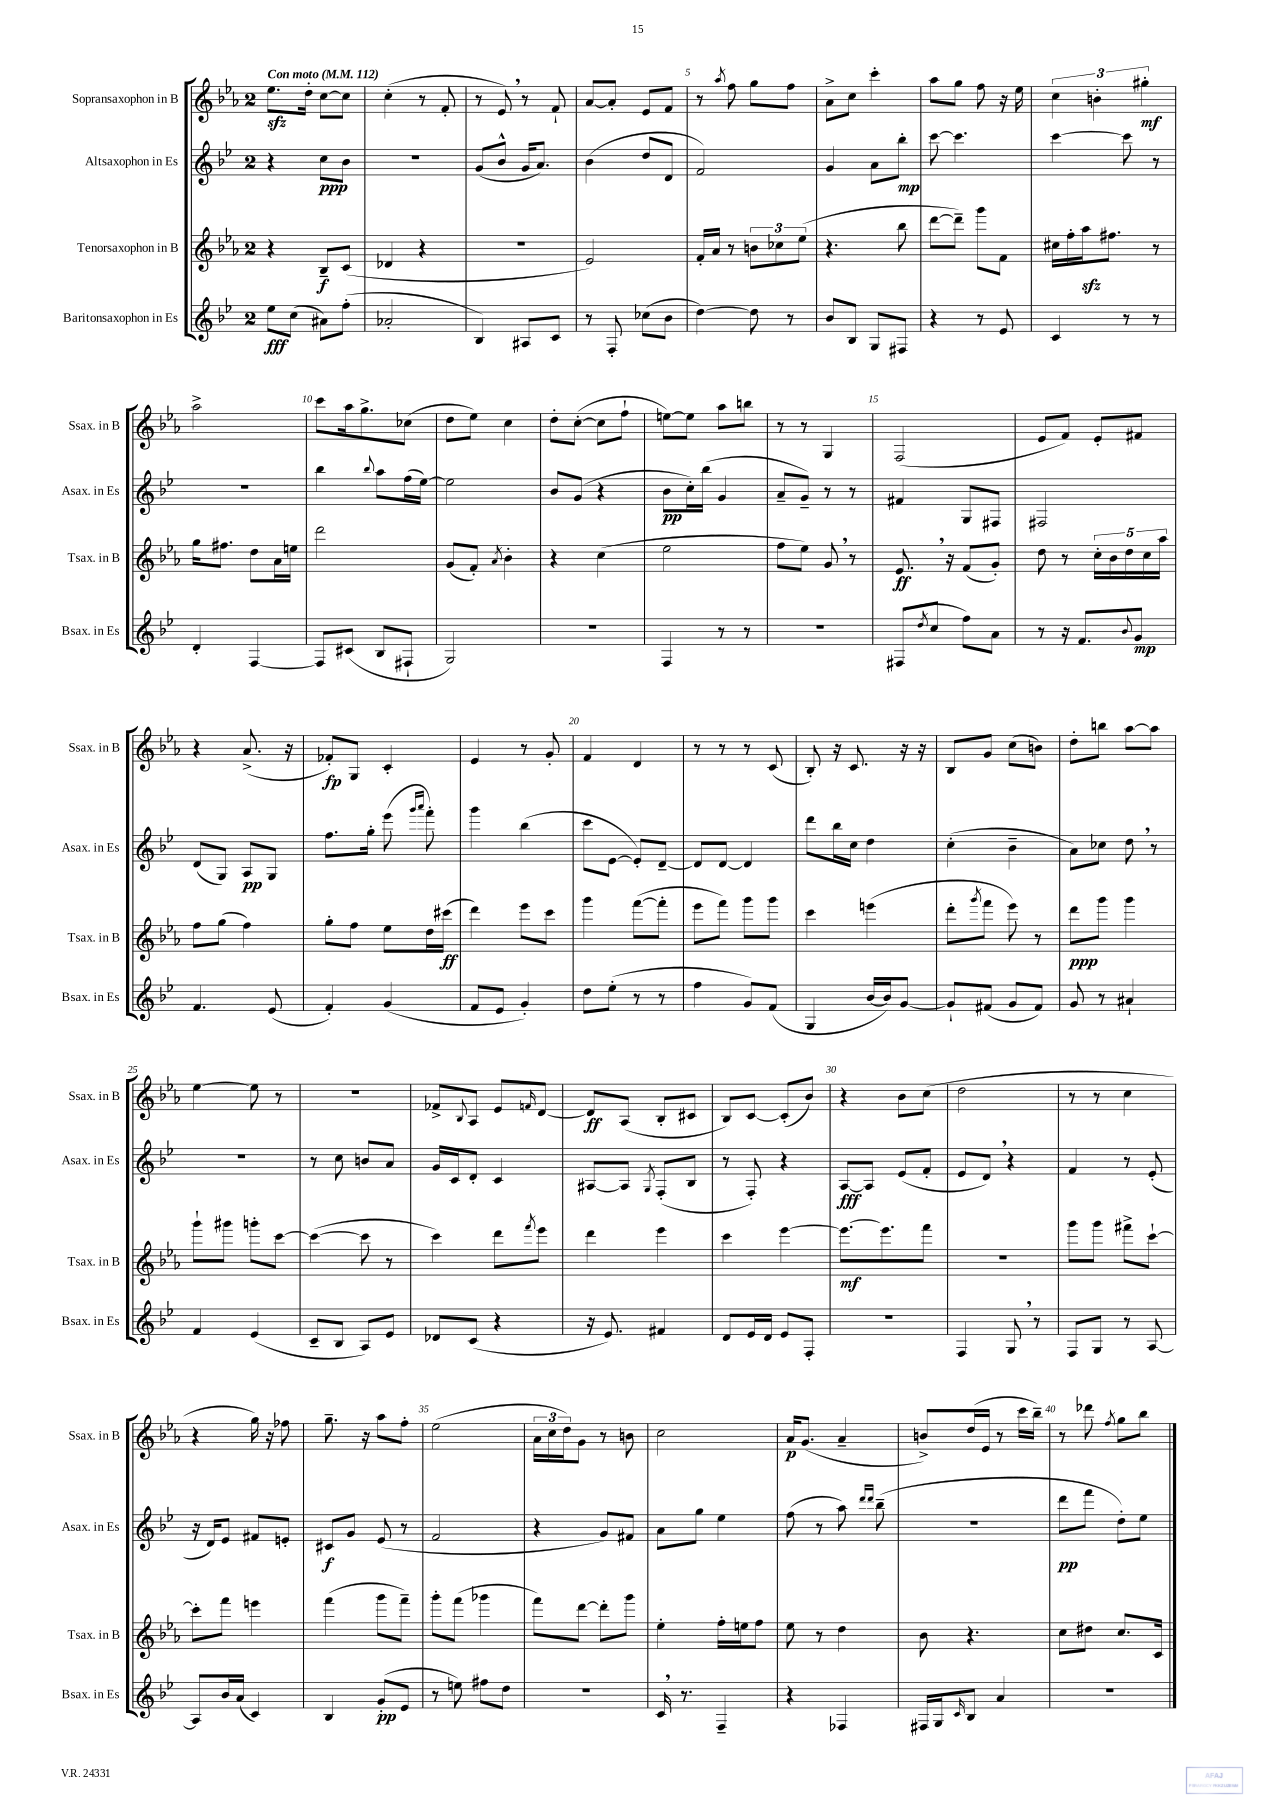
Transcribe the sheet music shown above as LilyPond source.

<<
\new StaffGroup <<
\new Staff = "s0" \with { instrumentName = "Sopransaxophon in B" shortInstrumentName = "Ssax. in B" } {
    \clef treble \key ees \major \once \override Staff.TimeSignature.style = #'single-digit \time 2/4 \tempo "Con moto" 4 = 112
    ees''8.\sfz d''16-. c''8~ c''8 |
    c''4-.( r8 f'8-. |
    r8 ees'8) \breathe r8 f'8-! |
    aes'8~ aes'8-. ees'8 f'8 |
    r8 \acciaccatura { aes''8 } f''8 g''8 f''8 |
    aes'8-> c''8 c'''4-. |
    aes''8 g''8 f''8 r16 ees''16 |
    \tuplet 3/2 { c''4 b'4-. gis''4-.\mf } |
    aes''2-> |
    c'''8 aes''16 g''8.-> ces''8( |
    d''8 ees''8) c''4 |
    d''8-. c''8~-.( c''8 f''8-! |
    e''8~) e''8 aes''8 b''8 |
    r8 r8 g4 |
    f2( |
    ees'8 f'8) ees'8-. fis'8 |
    r4 aes'8.->( r16 |
    fes'8-.\fp) g8 c'4-. |
    ees'4 r8 g'8-. |
    f'4 d'4 |
    r8 r8 r8 c'8( |
    bes8-.) r16 c'8. r16 r16 |
    bes8 g'8 c''8( b'8) |
    d''8-. b''8 aes''8~ aes''8 |
    ees''4~ ees''8 r8 |
    r2 |
    fes'8-> \appoggiatura { bes8 } aes8 ees'8 \grace { f'16 } d'8~ |
    d'8\ff aes8( bes8-. cis'8 |
    bes8) c'8~ c'8-.( bes'8) |
    r4 bes'8 c''8( |
    d''2 |
    r8 r8 c''4 |
    r4 g''16) r16 fes''8 |
    g''8.-- r16 aes''8 f''8-. |
    ees''2( |
    \tuplet 3/2 { aes'16 c''16 d''16) } g'8 r8 b'8 |
    c''2 |
    aes'16\p g'8.( aes'4-- |
    b'8->) d''16( ees'16 r8 c'''16 bes''16--) |
    r8 des'''8 \acciaccatura { f''8 } g''8 bes''8 \bar "|." |
}
\new Staff = "s1" \with { instrumentName = "Altsaxophon in Es" shortInstrumentName = "Asax. in Es" } {
    \clef treble \key bes \major \once \override Staff.TimeSignature.style = #'single-digit \time 2/4
    r4 c''8\ppp bes'8 |
    r2 |
    g'8( bes'8-^ g'16 a'8.) |
    bes'4( d''8 d'8 |
    f'2) |
    g'4 a'8 bes''8-.\mp |
    c'''8~ c'''4. |
    c'''4~ c'''8 r8 |
    R2 |
    bes''4 \appoggiatura { bes''8 } a''8 f''16( ees''16~) |
    ees''2 |
    bes'8 g'8( r4 |
    bes'8\pp c''16-.) bes''16( g'4 |
    a'8-- g'8--) r8 r8 |
    fis'4 g8 fis8 |
    fis2 |
    d'8( g8) a8\pp g8 |
    f''8. g''16-. ees'''8( \grace { g'''16 a'''16 } f'''8-.) |
    g'''4 bes''4( |
    c'''8 ees'8~ ees'8-.) d'8~-- |
    d'8 d'8~ d'4 |
    d'''8 bes''16 c''16 d''4 |
    c''4-.( bes'4-- |
    a'8) ces''8 d''8 \breathe r8 |
    R2 |
    r8 c''8 b'8 a'8 |
    g'16 c'16 d'8-. c'4 |
    ais8~ ais8 \acciaccatura { g8 } f8-.( bes8 |
    r8 f8-.) r4 |
    a8~\fff a8 ees'8( f'8-. |
    ees'8 d'8) \breathe r4 |
    f'4 r8 ees'8-.( |
    r16 d'16) ees'8 fis'8 e'8-. |
    cis'8\f g'8 ees'8( r8 |
    f'2 |
    r4 g'8) fis'8 |
    a'8 g''8 ees''4 |
    f''8( r8 a''8) \grace { d'''16 d'''16 } bes''8--( |
    r2 |
    d'''8\pp f'''8 d''8-.) ees''8 \bar "|." |
}
\new Staff = "s2" \with { instrumentName = "Tenorsaxophon in B" shortInstrumentName = "Tsax. in B" } {
    \clef treble \key ees \major \once \override Staff.TimeSignature.style = #'single-digit \time 2/4
    r4 bes8--\f c'8( |
    des'4 r4 |
    R2 |
    ees'2) |
    f'16-. aes'16 r8 \tuplet 3/2 { b'8 ces''8 ees''8( } |
    r4. bes''8 |
    d'''8~ d'''8--) g'''8 f'8 |
    cis''16 f''16-. aes''16\sfz fis''8. r8 |
    g''16 fis''8. d''8 aes'16 e''16 |
    d'''2 |
    g'8( f'8-.) \acciaccatura { aes'8 } bes'4-. |
    r4 c''4( |
    ees''2 |
    f''8 ees''8) g'8 \breathe r8 |
    ees'8.\ff \breathe r16 f'8( g'8-.) |
    d''8 r8 \tuplet 5/4 { c''16-. bes'16 d''16 c''16 aes''16 } |
    f''8 g''8( f''4) |
    g''8-. f''8 ees''8 d''16 cis'''16\ff( |
    d'''4) ees'''8 c'''8 |
    g'''4 f'''8~( f'''8-. |
    ees'''8 f'''8) g'''8 g'''8 |
    c'''4 e'''4( |
    d'''8-. \acciaccatura { g'''8 } f'''8 ees'''8) r8 |
    d'''8\ppp g'''8 g'''4 |
    g'''8-! gis'''8 g'''8-. c'''8~ |
    c'''4~( c'''8 r8 |
    c'''4) d'''8 \acciaccatura { f'''8 } ees'''8 |
    d'''4 ees'''4 |
    c'''4 ees'''4~ |
    ees'''8.~\mf ees'''8. f'''8 |
    r2 |
    g'''8 g'''8 fis'''8-> c'''8~-! |
    c'''8-. f'''8 e'''4 |
    f'''4( g'''8 f'''8--) |
    g'''8-. f'''8( ges'''4 |
    f'''8) d'''8~ d'''8-. g'''8 |
    ees''4-. f''16-. e''16 f''8 |
    ees''8 r8 d''4 |
    bes'8 r4. |
    c''8 dis''8 c''8. c'16 \bar "|." |
}
\new Staff = "s3" \with { instrumentName = "Baritonsaxophon in Es" shortInstrumentName = "Bsax. in Es" } {
    \clef treble \key bes \major \once \override Staff.TimeSignature.style = #'single-digit \time 2/4
    ees''8\fff c''8( ais'8) f''8-.( |
    aes'2-. |
    bes4) ais8 c'8 |
    r8 f8-. ces''8( bes'8 |
    d''4~) d''8 r8 |
    bes'8 bes8 g8 fis8 |
    r4 r8 ees'8 |
    c'4 r8 r8 |
    d'4-. f4~ |
    f8 cis'8( bes8 fis8-! |
    g2) |
    R2 |
    f4 r8 r8 |
    r2 |
    fis8( \acciaccatura { d''8 } c''8 f''8) a'8 |
    r8 r16 f'8. \appoggiatura { bes'8 } g'8\mp |
    f'4. ees'8( |
    f'4-.) g'4( |
    f'8 ees'8 g'4-.) |
    d''8 ees''8-.( r8 r8 |
    f''4 g'8) f'8( |
    g4 bes'16~ bes'16) g'8~ |
    g'8-! fis'8( g'8 fis'8) |
    g'8 r8 ais'4-! |
    f'4 ees'4( |
    c'8-- bes8 a8) ees'8 |
    des'8 c'8( r4 |
    r16 ees'8.) fis'4 |
    d'8 ees'16 d'16 ees'8 f8-. |
    R2 |
    f4 g8 \breathe r8 |
    f8 g8 r8 a8~ |
    a8 bes'16 a'16( c'4) |
    bes4 g'8-.\pp( ees'8 |
    r8 e''8) fis''8 d''8 |
    R2 |
    c'16 \breathe r8. f4-- |
    r4 fes4 |
    fis16 g16 \grace { c'16 } bes8 a'4 |
    R2 \bar "|." |
}
>>
>>
\layout { \context { \Score \override BarNumber.break-visibility = ##(#f #t #t) barNumberVisibility = #(every-nth-bar-number-visible 5) } }
